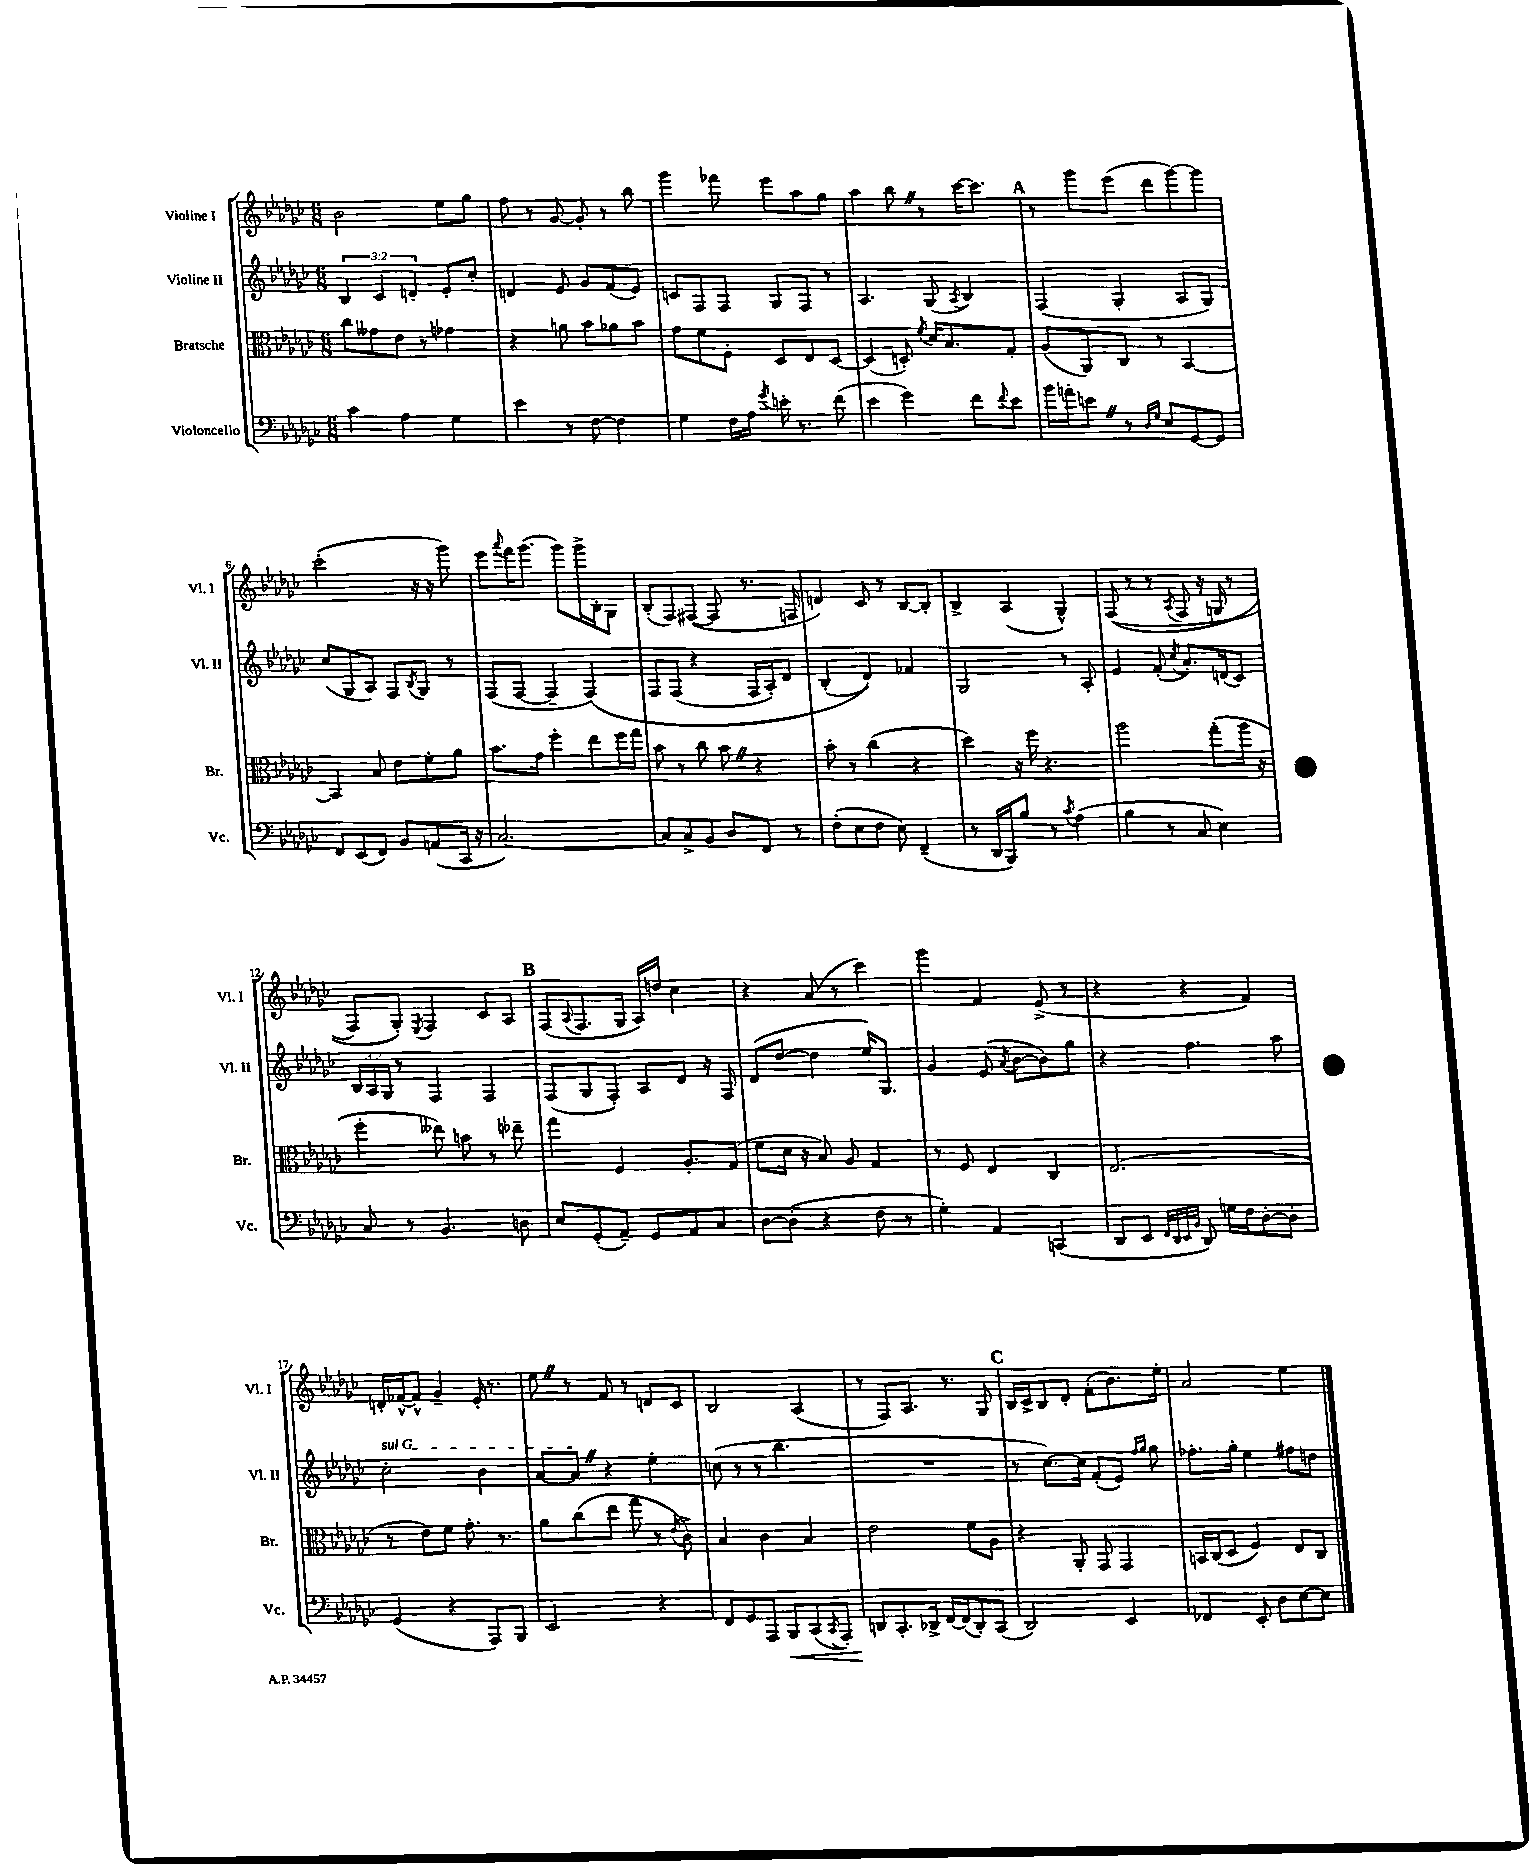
<<
\new StaffGroup <<
\new Staff = "s0" \with { instrumentName = "Violine I" shortInstrumentName = "Vl. I" } {
    \clef treble \key ges \major \numericTimeSignature \time 6/8
    bes'2 ees''8 ges''8 |
    f''8 r8 ges'8~ ges'8-. r8 bes''8 |
    ges'''4 fes'''8 ees'''8 aes''8 ges''8 |
    aes''4 bes''8 \once \override BreathingSign.text = \markup { \musicglyph "scripts.caesura.straight" } \breathe r8 ces'''16~ ces'''8. |
    \mark \markup { \bold "A" } r8 ges'''8 ees'''8( des'''8 ges'''8~) ges'''8 |
    ces'''2-.( r16 r16 ges'''8) |
    ees'''8 \appoggiatura { aes'''8 } f'''16 ges'''8.( ges'''8) ges'''16-> bes16-. ges8 |
    bes8-.( f8) fis8~( fis8 r8. f16 |
    d'4) ces'8 r8 bes8~ bes8-. |
    bes4-> aes4( ges4-^) |
    f8(\( r8 r8 \acciaccatura { aes8 } f8 r16 g16 r8 |
    f8) ges8-.\) \acciaccatura { ees8 } f4 ces'8 aes8 |
    \mark \markup { \bold "B" } f8( \appoggiatura { aes8 } f8. ges16 aes16) d''16 ces''4 |
    r4 aes'8( r8 ces'''4) |
    ges'''4 f'4 ees'8->( r8 |
    r4 r4 f'4) |
    d'16-. fes'16~-^ fes'8-^ ges'4-- ees'16-. r8. |
    ees''8 \once \override BreathingSign.text = \markup { \musicglyph "scripts.caesura.straight" } \breathe r8 f'8 r8 d'8 ces'8 |
    bes2 aes4( |
    r8 f8) aes8. r8. ges8 |
    \mark \markup { \bold "C" } bes16 ces'16-> bes8 des'8-. f'8-.( bes'8.) ees''16-. |
    aes'2 ees''4 \bar "|." |
}
\new Staff = "s1" \with { instrumentName = "Violine II" shortInstrumentName = "Vl. II" } {
    \clef treble \key ges \major \numericTimeSignature \time 6/8 \override Staff.TupletNumber.text = #tuplet-number::calc-fraction-text
    \tuplet 3/2 { bes4 ces'4 d'4-. } ees'8-. ces''8-. |
    d'4 ees'8 ges'8 f'8( ees'8) |
    c'8 f8 f8 ges8 f8 r8 |
    aes4. ges8( \acciaccatura { aes8 } bes4) |
    \mark \markup { \bold "A" } f4( ges4-. aes8 ges8) |
    ces''8( ges8 aes8) f8 \acciaccatura { bes8 } ges8 r8 |
    f8( f8~ f4-- f4)\( |
    f8 f8( r4 f16 aes16-.) des'8 |
    bes4-.( des'4)\) fes'4 |
    ges2 r8 aes8-. |
    ees'4 f'8-.( \acciaccatura { ces''8 } aes'8.-.) d'16( ces'8) |
    \tuplet 3/2 { bes16 aes16 ges16 } r8 f4 f4 |
    \mark \markup { \bold "B" } f8( ges8 f8-.) aes8 des'8 r16 f16 |
    des'8( des''8~ des''4 ees''16) ges8. |
    ges'4 ees'8( \acciaccatura { aes'8 } bes'8~ bes'8) ges''8 |
    r4 f''4. aes''8 |
    \once \override TextSpanner.bound-details.left.text = \markup { \italic "sul G" } ces''2-.\startTextSpan bes'4 |
    aes'8~ aes'8\stopTextSpan \once \override BreathingSign.text = \markup { \musicglyph "scripts.caesura.straight" } \breathe r4 ees''4-. |
    c''8( r8 r8 bes''4. |
    R2. |
    \mark \markup { \bold "C" } r8 ces''8.~) ces''16 f'8-.( ees'8) \grace { f''16 ges''16 } ges''8 |
    fes''8.-. ges''16-. ees''4 fis''8 d''8 \bar "|." |
}
\new Staff = "s2" \with { instrumentName = "Bratsche" shortInstrumentName = "Br." } {
    \clef alto \key ges \major \numericTimeSignature \time 6/8
    ces''8 geses'8 ees'8 r8 ges'4 |
    r4 a'8 bes'8 aes'8 bes'8 |
    ges'8 f'8 f8-. des8 ees8 des8~ |
    des4( d8-.) \acciaccatura { f'8 } des'16 bes8. ges8-. |
    \mark \markup { \bold "A" } aes8( aes,8) ces8 r8 bes,4~ |
    bes,4 bes8 ees'8 f'8-. aes'8 |
    bes'8. ges'16 f''4-. ees''8 f''16 ges''16 |
    bes'8 r8 ces''8 bes'8 \once \override BreathingSign.text = \markup { \musicglyph "scripts.caesura.straight" } \breathe r4 |
    bes'8-. r8 ces''4( r4 |
    des''4) r16 f''16 r4. |
    aes''2 ges''8-.( aes''16 r16 |
    f''4-. eeses''8) b'8 r8 ees''8-- |
    \mark \markup { \bold "B" } ges''4 f4 aes8.-. ges16( |
    f'8 des'16 r16 bes8) aes8 ges4 |
    r8 f8 ees4 ces4 |
    ees2.( |
    r8 ees'8) f'8 ges'8.-. r8. |
    aes'8 ces''8( ees''8 ges''8 r8 \acciaccatura { ees'8 } ces'8->) |
    bes4 ces'4 bes4 |
    ees'2 f'8 aes8 |
    \mark \markup { \bold "C" } r4 aes,8-. ges,8 ges,4 |
    b,16 ces16( des8 f4) ees8 ces8 \bar "|." |
}
\new Staff = "s3" \with { instrumentName = "Violoncello" shortInstrumentName = "Vc." } {
    \clef bass \key ges \major \numericTimeSignature \time 6/8
    ces'4 aes4 ges4 |
    ees'4 r8 f8~ f4 |
    ges4 f16 aes16 \acciaccatura { ges'8 } e'16-. r8. f'8( |
    ees'4 ges'4) f'8 \appoggiatura { f'8 } ees'8 |
    \mark \markup { \bold "A" } bes'16 a'16-. e'8 \once \override BreathingSign.text = \markup { \musicglyph "scripts.caesura.straight" } \breathe r8 \grace { des16 ges16 } ees8 ges,8~ ges,8 |
    f,8 ees,8( f,8) bes,8 a,8( ces,16 r16 |
    ces2.~) |
    ces8 ces8-> bes,8 des8 f,8 r8 |
    f8-.( ees8 f8 ees8) f,4--( |
    r8 des,16 bes,,16) bes8 r8 \acciaccatura { ces'8 } aes4( |
    bes4 r8 ces8 ees4) |
    ces8 r8 bes,4. d8 |
    \mark \markup { \bold "B" } ees8 ges,8-.( aes,8--) ges,8 aes,8 ces8 |
    des8~ des8-.( r4 f8 r8 |
    ges4-.) aes,4 c,4( |
    des,8 ees,8 \grace { f,32 des,32 ees,32 bes,32 } des,8) g16 f16 des8~-. des8-. |
    ges,4( r4 aes,,8) bes,,8 |
    ees,2 r4 |
    f,8 ges,8 aes,,8 bes,,8\< ces,8( \acciaccatura { ces,8 } aes,,8-.) |
    d,8\! ces,8.-. des,16-> f,16~ f,16( des,8-.) ces,8( |
    \mark \markup { \bold "C" } des,2) ees,4 |
    fes,4 ees,8-. des8 ees8~ ees8 \bar "|." |
}
>>
>>
